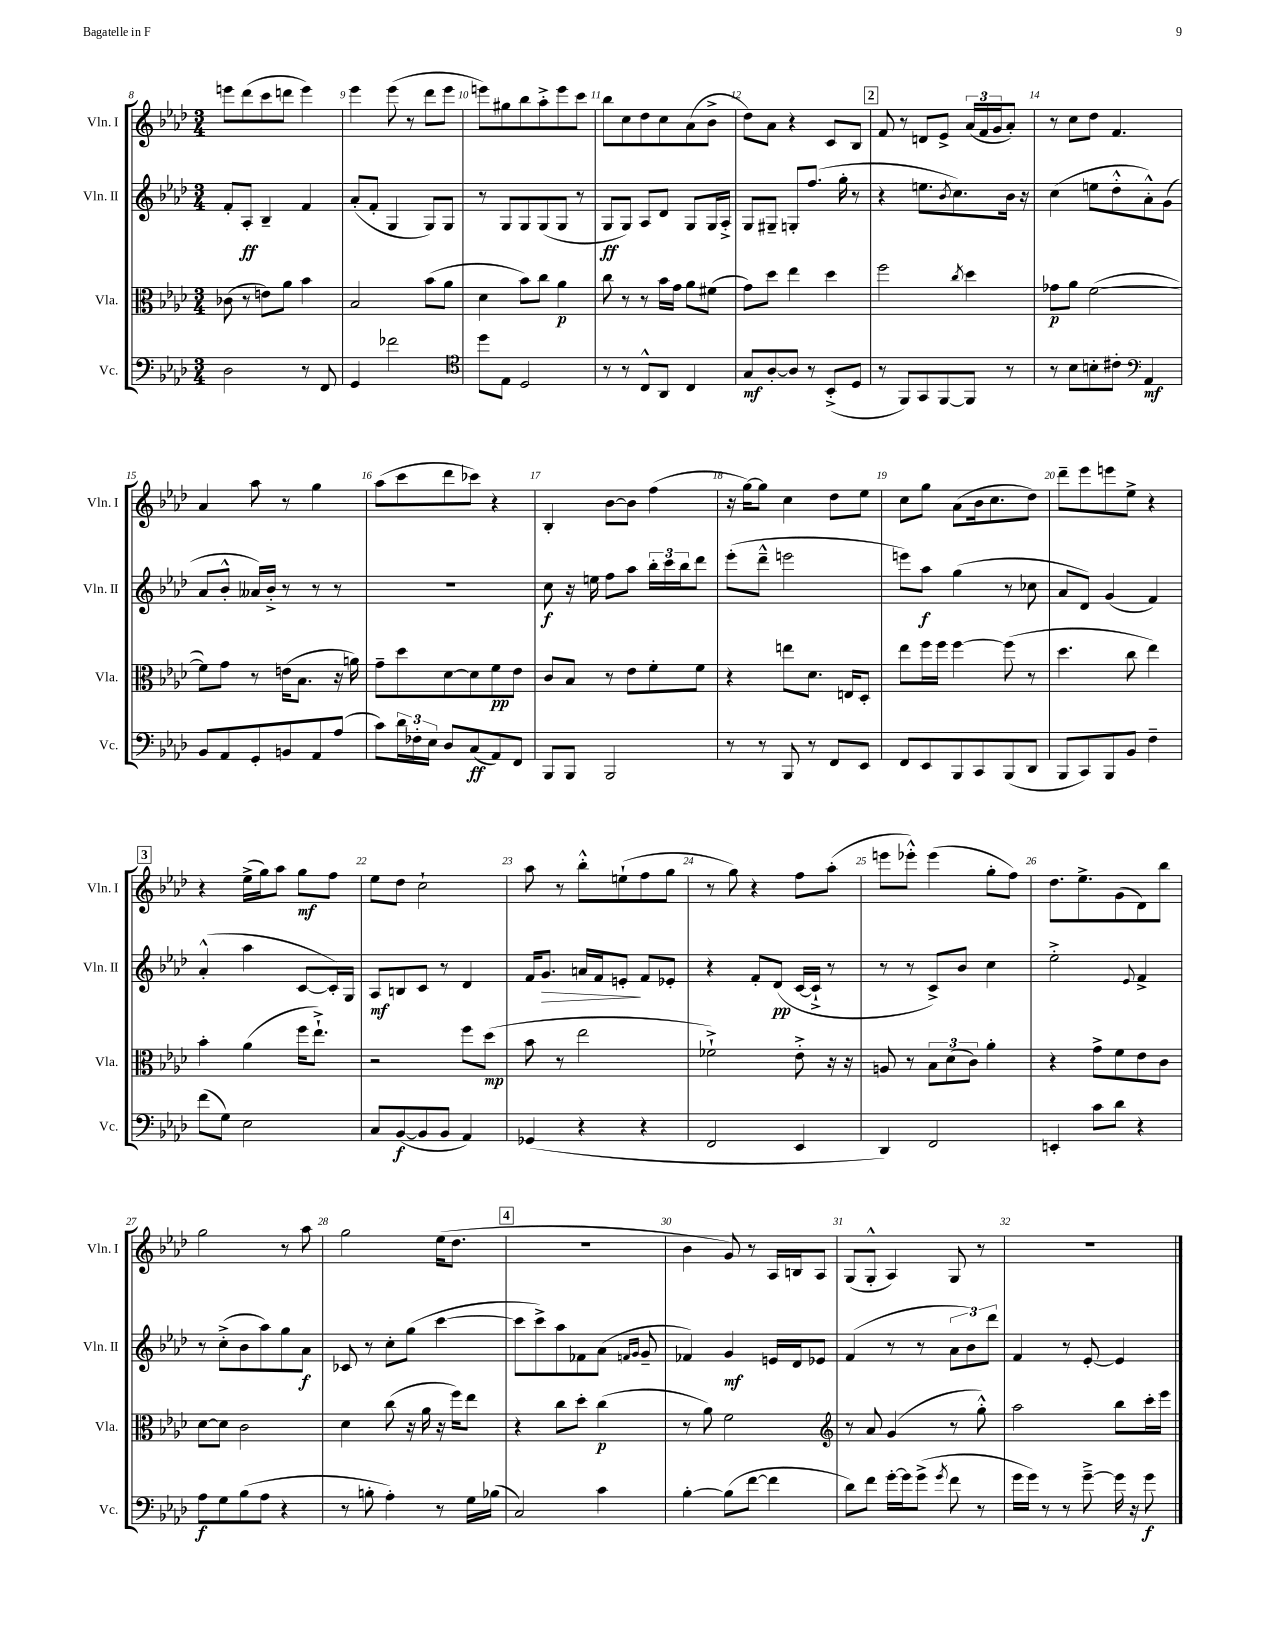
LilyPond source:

<<
\new StaffGroup <<
\new Staff = "s0" \with { instrumentName = "Vln. I" shortInstrumentName = "Vln. I" } {
    \clef treble \key aes \major \numericTimeSignature \time 3/4
    e'''8 des'''8( c'''8 d'''8 e'''4) |
    ees'''4 ees'''8( r8 des'''8 ees'''8 |
    e'''8) gis''8 bes''8 aes''8-.-> e'''8 c'''8 |
    bes''8 c''8 des''8 c''8 aes'8( bes'8-> |
    des''8) aes'8 r4 c'8 bes8 |
    \mark \markup { \box "2" } f'8 r8 d'8 ees'8-> \tuplet 3/2 { aes'16( f'16 g'16 } aes'8-.) |
    r8 c''8 des''8 f'4. |
    aes'4 aes''8 r8 g''4 |
    aes''8( c'''8 des'''8 ces'''8) r4 |
    bes4-. bes'8~ bes'8 f''4( |
    r16 g''16~) g''8 c''4 des''8 ees''8 |
    c''8 g''8 aes'8( bes'16 c''8. des''8) |
    des'''8-- ees'''8 e'''8 ees''8-> r4 |
    \mark \markup { \box "3" } r4 ees''16->( g''16) aes''8 g''8\mf f''8 |
    ees''8 des''8 c''2-! |
    aes''8 r8 bes''8-.-^ e''8-!( f''8 g''8 |
    r8 g''8) r4 f''8 aes''8-.( |
    e'''8 ees'''8-.-^) ees'''4( g''8-. f''8) |
    des''8. ees''8.-> g'8( des'8) bes''8 |
    g''2 r8 aes''8 |
    g''2 ees''16( des''8. |
    \mark \markup { \box "4" } R2. |
    bes'4 g'8) r8 aes16 b16 aes8 |
    g8( g8-.-^ aes4) g8 r8 |
    R2. \bar "|." |
}
\new Staff = "s1" \with { instrumentName = "Vln. II" shortInstrumentName = "Vln. II" } {
    \clef treble \key aes \major \numericTimeSignature \time 3/4
    f'8-. aes8-.\ff bes4-- f'4 |
    aes'8-.( f'8-. g4 g8) g8 |
    r8 g8 g8 g8( g8 r8 |
    g8\ff g8) aes8 des'8 g8 g16 aes16-.-> |
    g8 gis8-- g8-. f''8.( g''16-. r8 |
    \mark \markup { \box "2" } r4 e''8. \acciaccatura { bes'8 } c''8.) bes'16 r16 |
    c''4( e''8 des''8-.-^ aes'8-.-^) g'8( |
    aes'8 bes'8-.-^ aeses'16) bes'16-.-> r8 r8 r8 |
    R2. |
    c''8\f r16 e''16 f''8 aes''8 \tuplet 3/2 { bes''16-. c'''16 bes''16 } des'''8 |
    ees'''8-.( des'''8---^ e'''2 |
    e'''8) aes''8\f g''4( r8 ces''8 |
    aes'8 des'8) g'4( f'4) |
    \mark \markup { \box "3" } aes'4-.-^( aes''4 c'8~ c'16-.) g16 |
    aes8\mf b8 c'8 r8 des'4 |
    f'16 g'8.\> a'16 f'16 e'8-.\! f'8 ees'8-. |
    r4 f'8-. des'8\pp( c'16~ c'16-!-> r8 |
    r8 r8 c'8->) bes'8 c''4 |
    ees''2-.-> \appoggiatura { ees'8 } f'4-> |
    r8 c''8-.->( bes'8 aes''8) g''8 aes'8\f |
    ces'8 r8 c''8-. g''8( c'''4~ |
    \mark \markup { \box "4" } c'''8 c'''8->) aes''8 fes'8 aes'8( \grace { f'16 g'16 } g'8-- |
    fes'4) g'4\mf e'16 des'16 ees'8 |
    f'4( r8 r8 \tuplet 3/2 { aes'8 bes'8) des'''8 } |
    f'4 r8 ees'8~-. ees'4 \bar "|." |
}
\new Staff = "s2" \with { instrumentName = "Vla." shortInstrumentName = "Vla." } {
    \clef alto \key aes \major \numericTimeSignature \time 3/4
    ces'8( r8 e'8) aes'8 bes'4 |
    bes2 bes'8( aes'8 |
    des'4 bes'8) c''8 aes'4\p |
    c''8 r8 r8 bes'16 g'16 aes'8 fis'8( |
    g'8) des''8 ees''4 des''4 |
    \mark \markup { \box "2" } f''2 \acciaccatura { c''8 } des''4 |
    ges'8\p aes'8 f'2~( |
    f'8) g'8 r8 e'16( bes8. r16 a'16) |
    g'8-- des''8 des'8~ des'8 f'8\pp ees'8 |
    c'8 bes8 r8 ees'8 f'8-. f'8 |
    r4 e''8 des'8. e16 des8-. |
    ees''8 f''16 f''16 f''4~ f''8( r8 |
    des''4. c''8 ees''4) |
    \mark \markup { \box "3" } bes'4-. aes'4( f''16 ees''8.-!->) |
    r2 f''8 des''8\mp( |
    bes'8 r8 ees''2 |
    fes'2-!->) ees'8-.-> r16 r16 |
    a8 r8 \tuplet 3/2 { bes8 des'8( c'8) } aes'4-. |
    r4 g'8-> f'8 ees'8 c'8 |
    des'8~ des'8 c'2 |
    des'4 c''8( r16 aes'16 r16 f''16) ees''8 |
    \mark \markup { \box "4" } r4 c''8 des''8-. c''4\p( |
    r8 aes'8) f'2 |
    \clef treble r8 aes'8 g'4( r8 g''8-.-^) |
    aes''2 bes''8 c'''16-. ees'''16 \bar "|." |
}
\new Staff = "s3" \with { instrumentName = "Vc." shortInstrumentName = "Vc." } {
    \clef bass \key aes \major \numericTimeSignature \time 3/4
    des2 r8 f,8 |
    g,4 fes'2 |
    \clef tenor des''8 ees8 des2 |
    r8 r8 c8-^ aes,8 c4 |
    g8\mf aes8~-. aes8 r8 bes,8-.->( des8 |
    \mark \markup { \box "2" } r8 f,8) g,8 f,8~ f,8 r8 |
    r8 bes8 b8-. cis'8-. \clef bass aes,4\mf |
    bes,8 aes,8 g,8-. b,8 aes,8 aes8( |
    c'8) \tuplet 3/2 { des'16 fes16-. ees16 } des8 c8\ff( aes,8) f,8 |
    bes,,8 bes,,8 bes,,2 |
    r8 r8 bes,,8 r8 f,8 ees,8 |
    f,8 ees,8 bes,,8 c,8 bes,,8( des,8 |
    bes,,8 c,8) bes,,8 bes,8 f4-- |
    \mark \markup { \box "3" } f'8( g8) ees2 |
    c8 bes,8~\f( bes,8 bes,8 aes,4) |
    ges,4( r4 r4 |
    f,2 ees,4 |
    des,4) f,2 |
    e,4-. c'8 des'8 r4 |
    aes8\f g8 bes8( aes8 r4 |
    r8 b8-. aes4-.) r8 g16 bes16( |
    \mark \markup { \box "4" } c2) c'4 |
    bes4~-. bes8( f'8~ f'4 |
    des'8) f'8 g'16~-. g'16 g'8->( \acciaccatura { g'8 } f'8 r8 |
    g'16 g'16) r8 r8 g'8~---> g'16 r16 g'8\f \bar "|." |
}
>>
>>
\layout { \context { \Score currentBarNumber = #8 \override BarNumber.break-visibility = ##(#f #t #t) barNumberVisibility = #all-bar-numbers-visible } }
